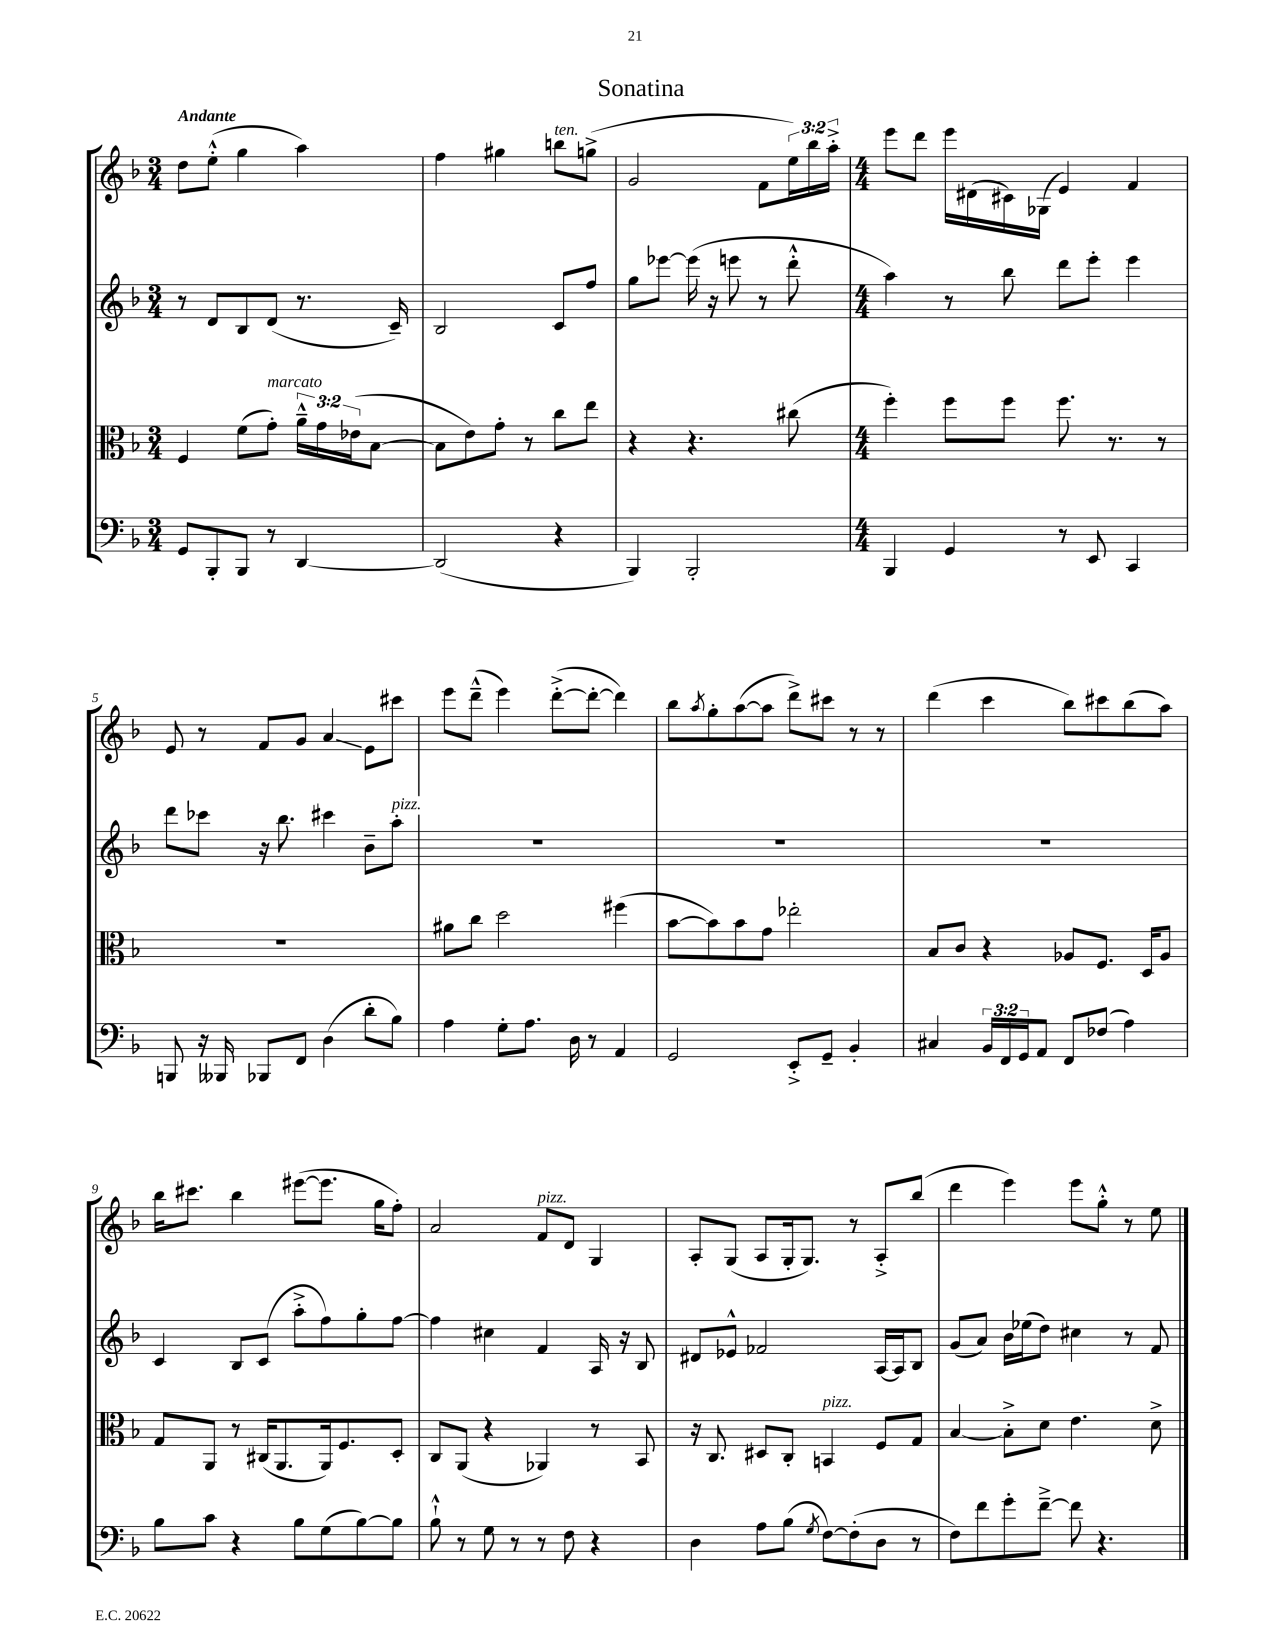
\header { title = "Sonatina" }
<<
\new StaffGroup <<
\new Staff = "s0" {
    \clef treble \key f \major \numericTimeSignature \time 3/4 \override Staff.TupletNumber.text = #tuplet-number::calc-fraction-text \tempo "Andante"
    d''8 e''8-.-^( g''4 a''4) |
    f''4 gis''4 b''8^\markup { \italic "ten." } g''8->( |
    g'2 f'8 \tuplet 3/2 { e''16) bes''16 a''16-.-> } |
    \numericTimeSignature \time 4/4 e'''8 d'''8 e'''16 dis'16( cis'16) ges16( e'4) f'4 |
    e'8 r8 f'8 g'8 a'4\glissando e'8 cis'''8 |
    e'''8 d'''8---^( e'''4) d'''8~-.->( d'''8~-. d'''4) |
    bes''8 \acciaccatura { a''8 } g''8-. a''8~( a''8 d'''8->) cis'''8 r8 r8 |
    d'''4( c'''4 bes''8) cis'''8 bes''8( a''8) |
    bes''16 cis'''8. bes''4 eis'''8~( eis'''8. g''16 f''8-.) |
    a'2 f'8^\markup { \italic "pizz." } d'8 g4 |
    a8-. g8( a8 g16-. g8.) r8 a8-.-> bes''8( |
    d'''4 e'''4) e'''8 g''8-.-^ r8 e''8 \bar "|." |
}
\new Staff = "s1" {
    \clef treble \key f \major \numericTimeSignature \time 3/4
    r8 d'8 bes8 d'8( r8. c'16--) |
    bes2 c'8 f''8 |
    g''8 ees'''8~ ees'''16( r16 e'''8 r8 d'''8-.-^ |
    \numericTimeSignature \time 4/4 a''4) r8 bes''8 d'''8 e'''8-. e'''4 |
    d'''8 ces'''8 r16 bes''8. cis'''4 bes'8-- a''8-.^\markup { \italic "pizz." } |
    R1 |
    R1 |
    R1 |
    c'4 bes8 c'8( a''8-.-> f''8) g''8-. f''8~ |
    f''4 cis''4 f'4 a16 r16 bes8 |
    dis'8 ees'8-^ fes'2 a16~ a16 bes8 |
    g'8( a'8) bes'16 ees''16( d''8) cis''4 r8 f'8 \bar "|." |
}
\new Staff = "s2" {
    \clef alto \key f \major \numericTimeSignature \time 3/4 \override Staff.TupletNumber.text = #tuplet-number::calc-fraction-text
    f4 f'8( g'8-.^\markup { \italic "marcato" }) \tuplet 3/2 { a'16---^ g'16 ees'16( } bes8~ |
    bes8 e'8) g'8-. r8 c''8 e''8 |
    r4 r4. cis''8( |
    \numericTimeSignature \time 4/4 f''4-.) f''8 f''8 f''8. r8. r8 |
    R1 |
    ais'8 c''8 d''2 fis''4( |
    bes'8~ bes'8) bes'8 g'8 ees''2-. |
    bes8 c'8 r4 aes8 f8. d16 aes8 |
    g8 a,8 r8 cis16( a,8. a,16) f8. d8-. |
    c8 a,8( r4 aes,4) r8 bes,8 |
    r16 c8. dis8 c8-. b,4^\markup { \italic "pizz." } f8 g8 |
    bes4~ bes8-.-> d'8 e'4. d'8-> \bar "|." |
}
\new Staff = "s3" {
    \clef bass \key f \major \numericTimeSignature \time 3/4 \override Staff.TupletNumber.text = #tuplet-number::calc-fraction-text
    g,8 bes,,8-. bes,,8 r8 d,4~ |
    d,2( r4 |
    bes,,4) bes,,2-. |
    \numericTimeSignature \time 4/4 bes,,4 g,4 r8 e,8 c,4 |
    b,,8 r16 beses,,16 bes,,8 f,8 d4( d'8-. bes8) |
    a4 g8-. a8. d16 r8 a,4 |
    g,2 e,8-.-> g,8-- bes,4-. |
    cis4 \tuplet 3/2 { bes,16 f,16 g,16 } a,8 f,8 fes8( a4) |
    bes8 c'8 r4 bes8 g8( bes8~) bes8 |
    bes8-!-^ r8 g8 r8 r8 f8 r4 |
    d4 a8 bes8( \acciaccatura { g8 } f8~) f8-.( d8 r8 |
    f8) f'8 g'8-. f'8~---> f'8 r4. \bar "|." |
}
>>
>>
